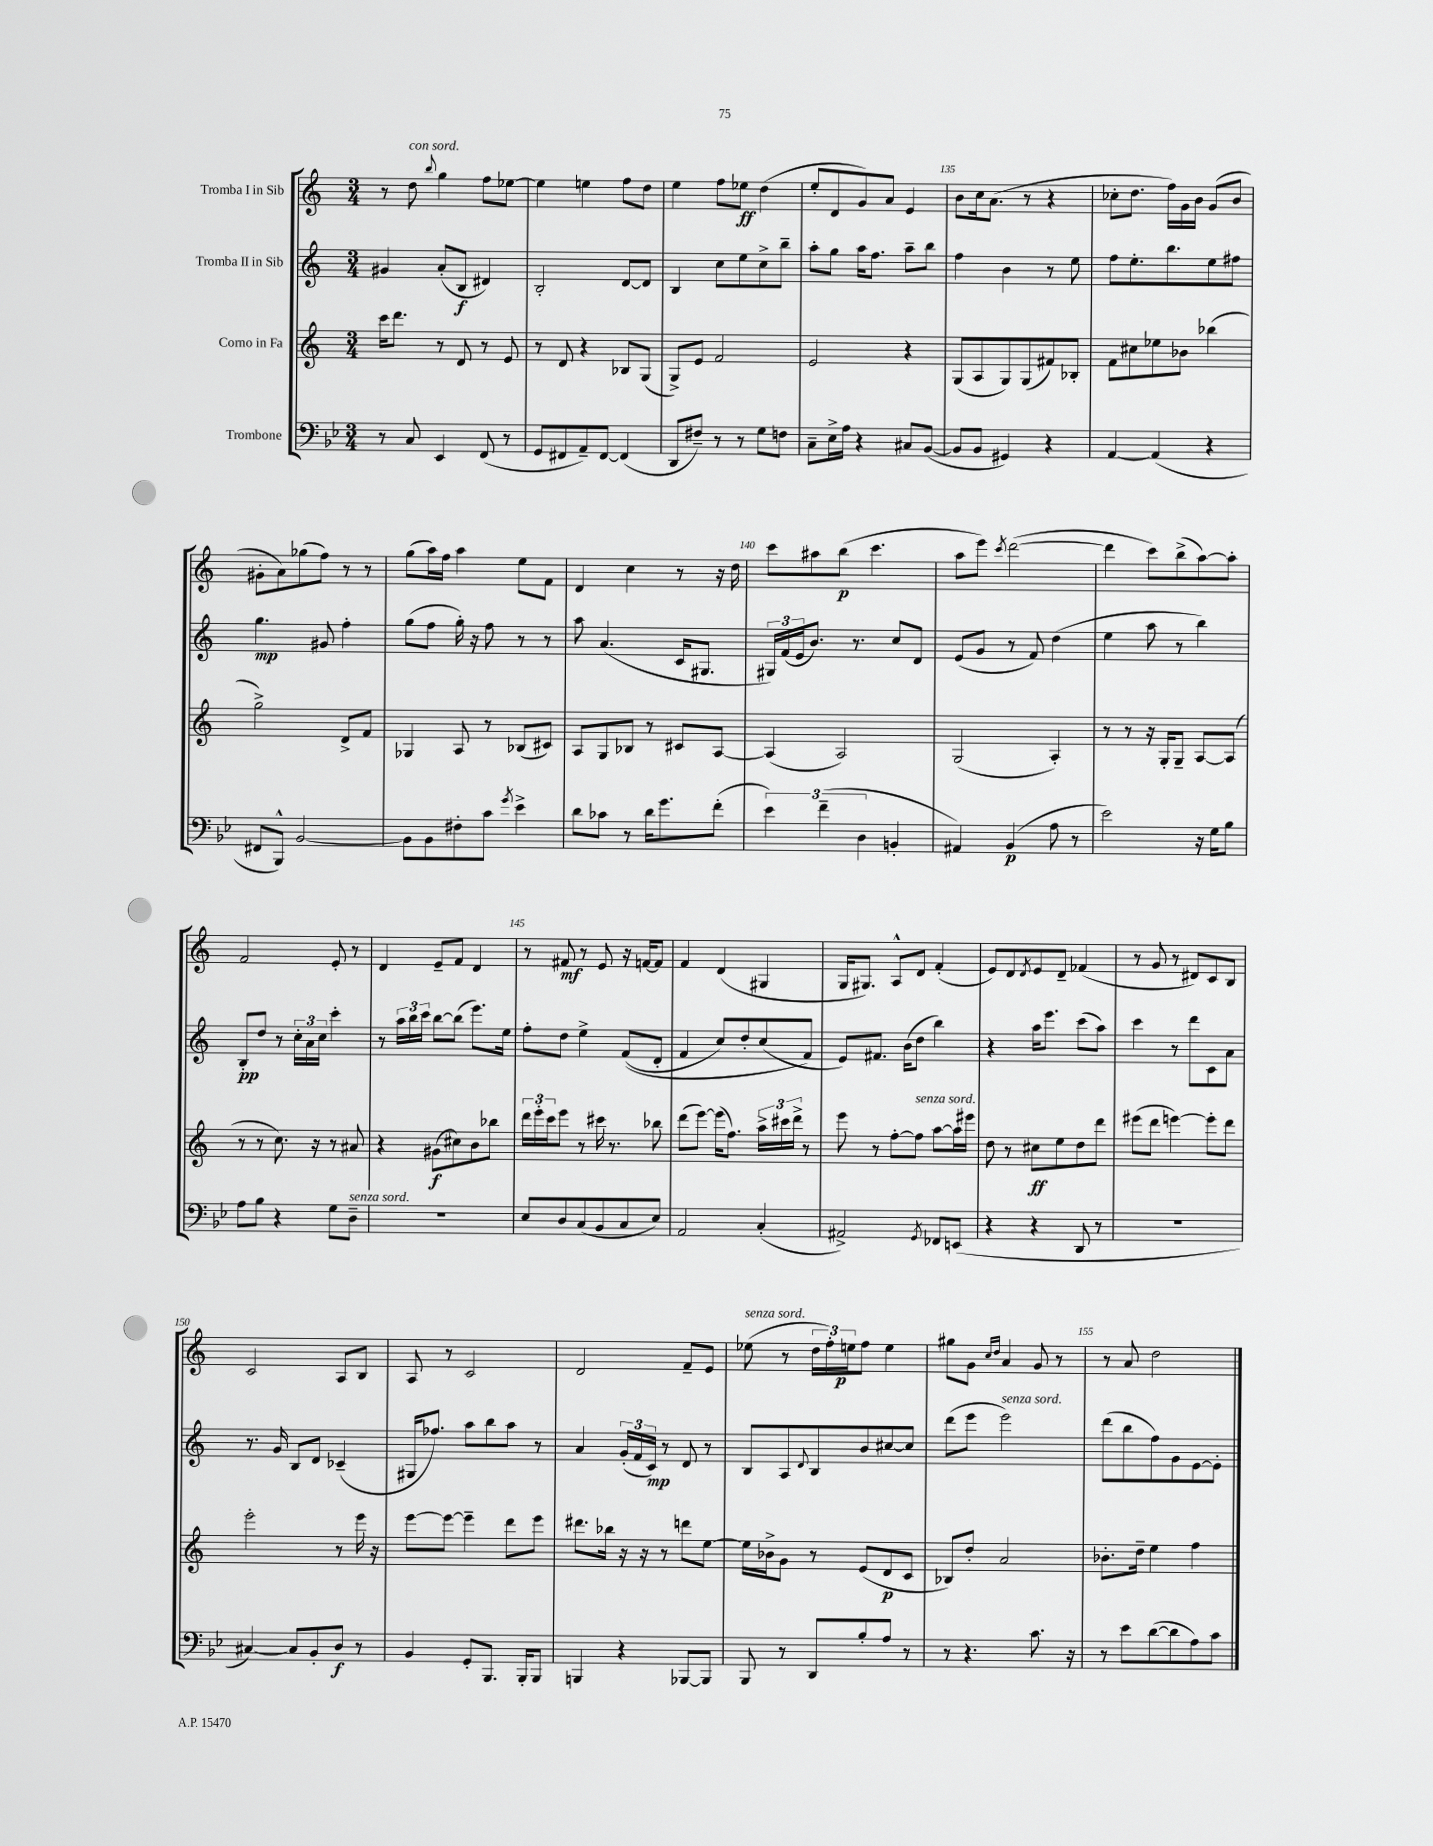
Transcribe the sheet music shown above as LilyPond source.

<<
\new StaffGroup <<
\new Staff = "s0" \with { instrumentName = "Tromba I in Sib" } {
    \clef treble \key c \major \numericTimeSignature \time 3/4
    r8 d''8^\markup { \italic "con sord." } \appoggiatura { b''8 } g''4 f''8 ees''8~ |
    ees''4 e''4 f''8 d''8 |
    e''4 f''8 ees''8\ff d''4( |
    e''8-. d'8 g'8) a'8 e'4 |
    b'8 c''16 a'8.( r8 r4 |
    ces''8-. d''8. f''16) g'16 b'16 g'8( b'8 |
    gis'8-. a'8) ges''8( f''8) r8 r8 |
    g''8( a''16) f''16 a''4 e''8 f'8 |
    d'4 c''4 r8 r16 d''16 |
    c'''8 ais''8 b''8\p( c'''4. |
    a''8 e'''8) \acciaccatura { c'''8 } d'''2~( |
    d'''4 c'''8) b''8->( a''8~) a''8-. |
    f'2 e'8-. r8 |
    d'4 e'8-- f'8 d'4 |
    r8 fis'8\mf r8 e'8 r16 f'16~ f'8 |
    f'4 d'4( gis4 |
    g16 gis8.) a8-^ d'8 f'4-.( |
    e'8) d'8 \acciaccatura { d'8 } e'8 d'8-- fes'4( |
    r8 g'8 r8 dis'8) c'8 b8 |
    c'2 a8 b8 |
    a8 r8 c'2 |
    d'2 f'8-- e'8 |
    ees''8^\markup { \italic "senza sord." }( r8 \tuplet 3/2 { d''16 f''16-.) e''16\p } f''8 e''4 |
    gis''8 g'8 \grace { c''16 d''16 } a'4 g'8 r8 |
    r8 a'8 d''2 \bar "|." |
}
\new Staff = "s1" \with { instrumentName = "Tromba II in Sib" } {
    \clef treble \key c \major \numericTimeSignature \time 3/4
    gis'4 a'8-.( b8\f dis'4) |
    b2-. d'8~ d'8 |
    b4 c''8 e''8 c''8-> b''8-- |
    a''8-. g''8 a''16 f''8. a''8-- b''8 |
    f''4 b'4 r8 e''8 |
    f''8 e''8.-. b''8. e''8 fis''8 |
    g''4.\mp gis'8 f''4-. |
    g''8( f''8 g''16-.) r16 f''8 r8 r8 |
    a''8 a'4.( c'16 gis8. |
    \tuplet 3/2 { gis16) f'16( e'16 } b'8.) r8. c''8 d'8 |
    e'8( g'8 r8 f'8) d''4( |
    e''4 a''8 r8 b''4) |
    b8-.\pp d''8 r8 \tuplet 3/2 { c''16-. a'16 c''16 } c'''4-. |
    r8 \tuplet 3/2 { a''16 b''16 c'''16 } b''8~ b''8( e'''8.) e''16 |
    f''8-. d''8 e''4-> f'8(\( d'8-. |
    f'4 c''8) d''8-. c''8( f'8\) |
    e'8) fis'8. b'16( d''8 b''4) |
    r4 a''16 e'''8. c'''8( a''8) |
    c'''4 r8 d'''8 c'8 a'8 |
    r8. g'16 b8 d'8 ces'4--( |
    gis16 fes''8.) a''8 b''8 a''8 r8 |
    a'4 \tuplet 3/2 { g'16-.( f'16 c'16\mp) } r8 d'8 r8 |
    b8 a8 \appoggiatura { d'8 } b8 b'8 cis''8~ cis''8 |
    d'''8( e'''8 e'''2^\markup { \italic "senza sord." }) |
    d'''8( b''8 f''8) g'8 e'8~ e'8-. \bar "|." |
}
\new Staff = "s2" \with { instrumentName = "Corno in Fa" } {
    \clef treble \key c \major \numericTimeSignature \time 3/4
    c'''16 d'''8. r8 d'8 r8 e'8 |
    r8 d'8 r4 bes8 g8( |
    g8->) e'8 f'2 |
    e'2 r4 |
    g8( a8 g8) g8( fis'8) bes8-. |
    f'8 cis''8 ees''8 bes'8 bes''4( |
    g''2->) d'8-> f'8 |
    ges4 a8 r8 bes8( cis'8) |
    a8 g8 bes8 r8 cis'8 a8~ |
    a4( a2) |
    g2( a4-.) |
    r8 r8 r16 g16-. g8-- a8~ a8( |
    r8 r8 c''8.) r16 r8 ais'8 |
    r4 gis'8\f( cis''8) b'8 bes''8 |
    \tuplet 3/2 { d'''16 e'''16-. c'''16 } e'''8 r8 cis'''16 r8. bes''8 |
    d'''8( e'''8~) e'''16( f''8.) \tuplet 3/2 { a''16-> cis'''16 d'''16-> } r8 |
    e'''8 r8 f''8~-. f''8^\markup { \italic "senza sord." } a''8~ a''16 eis'''16 |
    d''8 r8 cis''8\ff e''8 d''8 d'''8 |
    eis'''8( d'''8 e'''4~) e'''8-. d'''8 |
    e'''2-. r8 e'''16 r16 |
    e'''8~ e'''8~ e'''4-- d'''8 e'''8 |
    dis'''8. bes''16 r16 r16 r8 d'''8 e''8~ |
    e''16 bes'16-> g'8 r8 e'8( d'8\p c'8 |
    bes8) d''8-. a'2 |
    bes'8.-. d''16-- e''4 f''4 \bar "|." |
}
\new Staff = "s3" \with { instrumentName = "Trombone" } {
    \clef bass \key bes \major \numericTimeSignature \time 3/4
    r8 c8 ees,4 f,8( r8 |
    g,8 fis,8 a,8--) fis,8~ fis,4( |
    d,8 fis8--) r8 r8 g8 f8 |
    c8-- ees16-> a16 r4 cis8 bes,8~( |
    bes,8 bes,8 gis,4) r4 |
    a,4~ a,4( r4 |
    fis,8 bes,,8-^) bes,2~ |
    bes,8 bes,8 fis8-. c'8 \acciaccatura { g'8 } ees'4-> |
    d'8 ces'8 r8 d'16 g'8. f'8-.( |
    \tuplet 3/2 { ees'4) f'4--( d4 } b,4-. |
    ais,4) bes,4\p( a8 r8 |
    ees'2) r16 g16 bes8 |
    a8 bes8 r4 g8 d8--^\markup { \italic "senza sord." } |
    R2. |
    ees8 d8 c8( bes,8 c8 ees8) |
    a,2 c4-.( |
    ais,2->) \acciaccatura { g,8 } fes,8 e,8( |
    r4 r4 d,8 r8 |
    R2. |
    cis4~) cis8 bes,8-. d8\f r8 |
    bes,4 g,8-. bes,,8. bes,,16-. bes,,8 |
    b,,4 r4 bes,,8~ bes,,8 |
    bes,,8 r8 d,8 bes8-. a8 r8 |
    r8 r4. c'8. r16 |
    r8 ees'8 d'8~( d'8 a8) c'8 \bar "|." |
}
>>
>>
\layout { \context { \Score currentBarNumber = #131 \override BarNumber.break-visibility = ##(#f #t #t) barNumberVisibility = #(every-nth-bar-number-visible 5) } }
